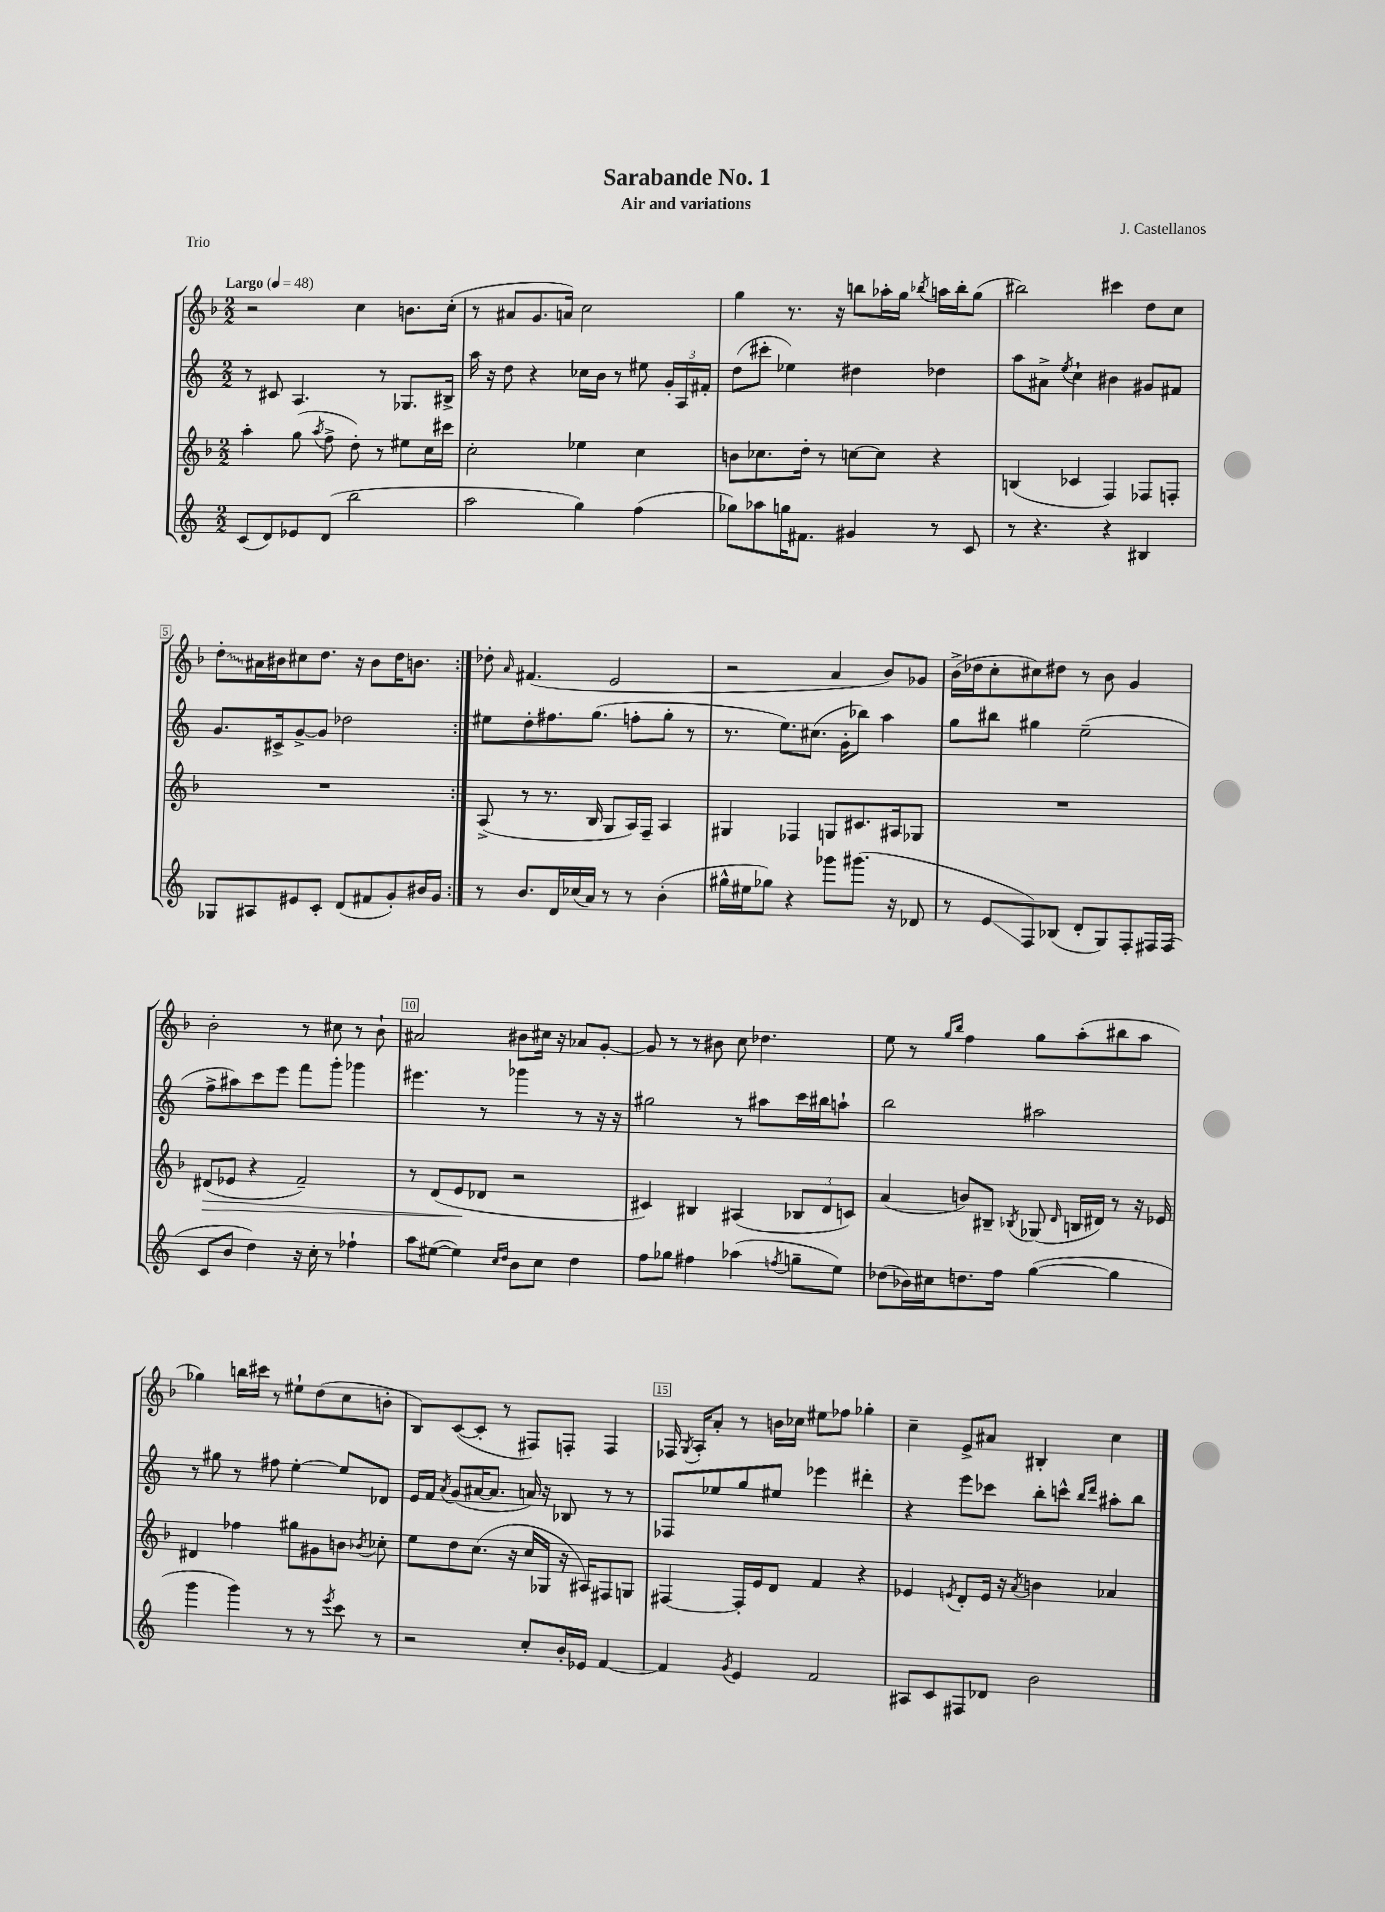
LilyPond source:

\header { title = "Sarabande No. 1" composer = "J. Castellanos" subtitle = "Air and variations" piece = "Trio" }
<<
\new StaffGroup <<
\new Staff = "s0" {
    \clef treble \key f \major \numericTimeSignature \time 2/2 \tempo "Largo" 4 = 48
    \autoBeamOff \repeat volta 2 { r2 c''4 b'8.[ c''16]-.( |
    r8 ais'8[ g'8. a'16]) c''2 |
    g''4 r8. r16 b''8[ aes''16-. g''16] \acciaccatura { bes''8 } a''16[ bes''16-. g''8]( |
    bis''2) cis'''4 d''8[ c''8] |
    \once \override Glissando.style = #'zigzag d''8[-.\glissando ais'16 bis'16 cis''8 d''8.] r16 bis'8[ d''16 b'8.] | }
    des''8-. \grace { a'16 } fis'4.( e'2 |
    r2 a'4 bes'8[) ges'8] |
    bes'16[->( des''16 c''8-. cis''8) dis''8] r8 bes'8 g'4 |
    bes'2-. r8 cis''8 r8 bes'8-! |
    ais'2 bis'8[ cis''16] r16 aes'8[ g'8]~-. |
    g'8 r8 r8 bis'8 c''8 des''4. |
    e''8 r8 \grace { g''16[ bes''16] } f''4 g''8[ a''8-.( bis''8 a''8] |
    ges''4) b''16[ cis'''16] r8 eis''8[-! d''8( c''8 b'8]-. |
    bes8[) c'8~( c'8]-. r8 fis8[) f8]-. f4 |
    fes16 \acciaccatura { g8 } a16[-. a'8]-. r8 b'16[ ces''16] eis''8[ fes''8] ges''4-. |
    c''4-- e'8[-> ais'8] bis4-. c''4 \bar "|." |
}
\new Staff = "s1" {
    \clef treble \key c \major \numericTimeSignature \time 2/2
    \autoBeamOff \repeat volta 2 { r8 cis'8 a4. r8 ges8.[ bis16]-> |
    a''16 r16 d''8 r4 ces''16[ b'16] r8 eis''8 \tuplet 3/2 { g'16[-. a16 fis'16]-. } |
    d''8[( cis'''8]-. ees''4) dis''4 des''4 |
    a''8[ ais'8]-> \acciaccatura { e''8 } c''4-! bis'4 gis'8[ fis'8] |
    g'8.[ cis'16-> g'8~-> g'8] des''2 | }
    eis''8[ d''8-. fis''8. g''8.]( f''8[-. g''8]-. r8 |
    r8. e''8.[) cis''8.]( g'16[-. bes''8]) a''4 |
    g''8[ bis''8] gis''4 e''2--( |
    f''8[-> ais''8) c'''8 e'''8] f'''8[ g'''8]-. ges'''4 |
    eis'''4. r8 ges'''4 r8 r16 r16 |
    gis''2 r8 ais''8[ c'''16 bis''16 a''8]-! |
    b''2 ais''2 |
    r8 gis''8 r8 fis''8 e''4~-. e''8[ des'8] |
    e'16[ f'16] \acciaccatura { a'8 } g'8[( ais'16~ ais'8.] a'16) r16 bes8 r8 r8 |
    fes8[ ees''8 g''8 eis''8] ees'''4 dis'''4-. |
    r4 e'''8[ ces'''8] b''8[-. c'''8]-^ \grace { b''16[ d'''16] } ais''8[-. b''8] \bar "|." |
}
\new Staff = "s2" {
    \clef treble \key f \major \numericTimeSignature \time 2/2
    \autoBeamOff \repeat volta 2 { a''4-. g''8( \acciaccatura { a''8 } f''8-> d''8-.) r8 eis''8[ c''16 cis'''16] |
    c''2-. ees''4 c''4 |
    b'8[ ces''8. d''16]-. r8 c''8[~ c''8] r4 |
    b4( ces'4 f4) fes8[ f8]-. |
    R1 | }
    a8->( r8 r8. bes16 g8[ a16) f16]-- a4 |
    gis4 fes4 g8[ cis'8. ais16 ges8] |
    R1 |
    dis'8[\>( ees'8] r4 f'2--) |
    r8 d'8[( e'8\! des'8] r2 |
    cis'4) bis4 ais4( \tuplet 3/2 { bes8[ d'8 c'8]) } |
    a'4( b'8[) bis8]-- \acciaccatura { bes8 } ges8( \grace { d'16 } b16[ dis'16]) r8 r16 ees'16 |
    dis'4 fes''4 gis''8[ gis'8 b'8] \acciaccatura { bes'8 } ces''8-. |
    e''8[ d''8 c''8.]( r16 c''16[ ges16] r16 ais16[) fis8 g8] |
    fis4~ fis16[-. e'16 d'8] f'4 r4 |
    ees'4 \acciaccatura { e'8 } d'8[-. e'16] r16 \acciaccatura { a'8 } b'4 aes'4 \bar "|." |
}
\new Staff = "s3" {
    \clef treble \key c \major \numericTimeSignature \time 2/2
    \autoBeamOff \repeat volta 2 { c'8[( d'8) ees'8 d'8]( b''2 |
    a''2 g''4) f''4( |
    ges''8[) aes''8 g''16 fis'8.] gis'4 r8 c'8 |
    r8 r4. r4 bis4 |
    ges8[ ais8 eis'8 c'8]-. d'8[( fis'8 g'8-.) bis'16 g'16] | }
    r8 b'8.[ d'16 ces''16( a'16]) r8 r8 b'4-.( |
    gis''16[-^ eis''16 ges''8]) r4 ges'''8[ gis'''8.]( r16 des'8 |
    r8 e'8[\glissando f8) bes8]( d'8[-. g8) f8-. fis16 fis16]( |
    c'8[ b'8] d''4) r16 c''16-. r8 fes''4-! |
    a''8[ eis''8]~( eis''4) \grace { c''16[ d''16] } b'8[ c''8] d''4 |
    f''8[ ges''8] fis''4 aes''4( \acciaccatura { f''8 } g''8[-- e''8]) |
    des''8[( bes'16) cis''16 d''8. f''16] g''4~( g''4 |
    g'''4 g'''4) r8 r8 \acciaccatura { e'''8 } c'''8 r8 |
    r2 c''8[-. b'16-. ees'16] f'4~ |
    f'4 \acciaccatura { g'8 } e'4 f'2 |
    ais8[ c'8 fis8 des'8] b'2 \bar "|." |
}
>>
>>
\layout { \context { \Score \override BarNumber.break-visibility = ##(#f #t #t) barNumberVisibility = #(every-nth-bar-number-visible 5) \override BarNumber.stencil = #(make-stencil-boxer 0.1 0.3 ly:text-interface::print) } }
